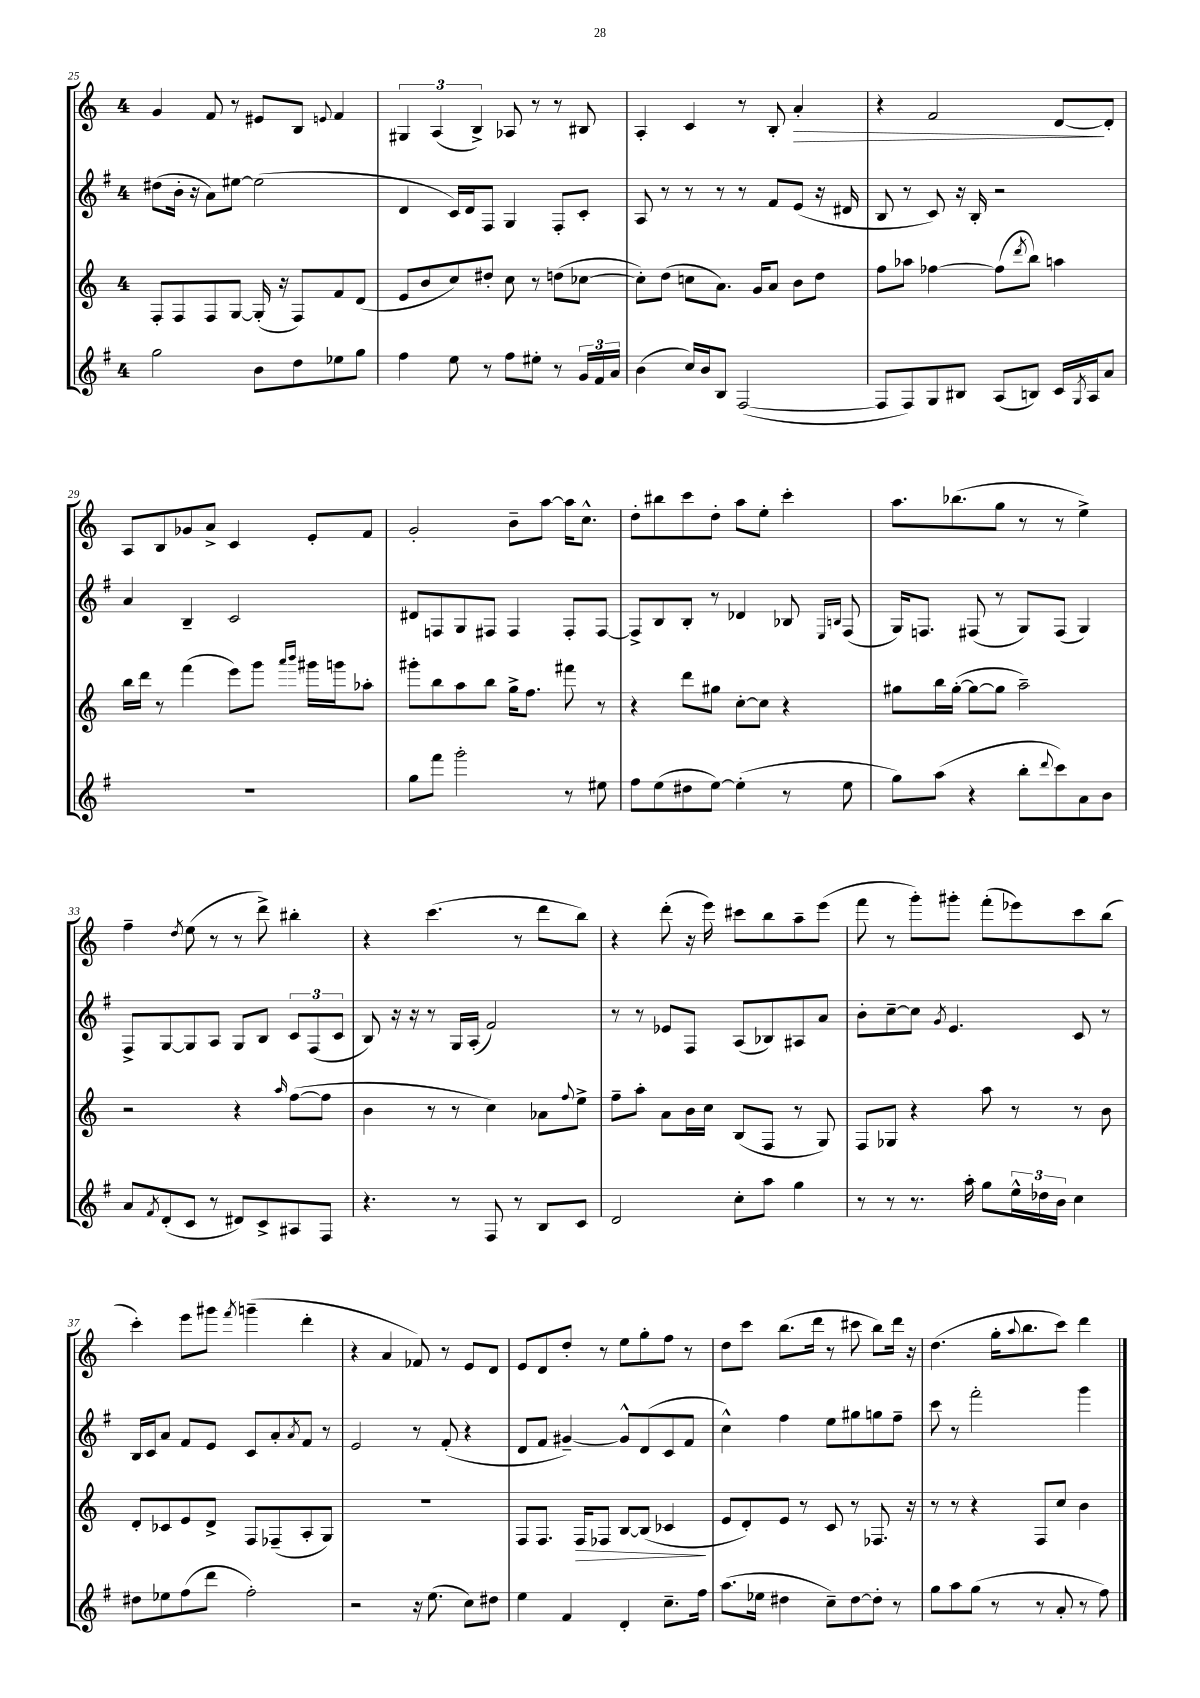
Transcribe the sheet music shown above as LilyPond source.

<<
\new StaffGroup <<
\new Staff = "s0" {
    \clef treble \key c \major \once \override Staff.TimeSignature.style = #'single-digit \time 4/4
    g'4 f'8 r8 eis'8 b8 \appoggiatura { e'8 } f'4 |
    \tuplet 3/2 { gis4 a4( b4->) } aes8 r8 r8 bis8 |
    a4-. c'4 r8 b8-. a'4-.\> |
    r4 f'2 d'8~\! d'8-. |
    a8 b8 ges'8 a'8-> c'4 e'8-. f'8 |
    g'2-. b'8-- a''8~ a''16 c''8.-^ |
    d''8-. bis''8 c'''8 d''8-. a''8 e''8-. c'''4-. |
    a''8. bes''8.( g''8 r8 r8 e''4->) |
    f''4-- \acciaccatura { d''8 } e''8( r8 r8 d'''8->) bis''4-. |
    r4 c'''4.( r8 d'''8 b''8) |
    r4 d'''8-.( r16 e'''16) cis'''8 b''8 a''8-- e'''8( |
    f'''8 r8 g'''8-.) gis'''8-. f'''8-.( ees'''8) c'''8 b''8( |
    c'''4-.) e'''8 gis'''8 \acciaccatura { f'''8 } g'''4--( d'''4-. |
    r4 a'4 fes'8) r8 e'8 d'8 |
    e'8 d'8 d''8-. r8 e''8 g''8-. f''8 r8 |
    d''8 c'''8 b''8.( d'''16 r8 cis'''8 b''8) d'''16 r16 |
    d''4.( g''16-. \appoggiatura { a''8 } b''8. c'''8) d'''4 \bar "|." |
}
\new Staff = "s1" {
    \clef treble \key g \major \once \override Staff.TimeSignature.style = #'single-digit \time 4/4
    dis''8( b'16-. r16 a'8) eis''8~ eis''2( |
    d'4 c'16) d'16 fis8 g4 fis8-. c'8-. |
    a8 r8 r8 r8 r8 fis'8 e'8( r16 dis'16 |
    b8 r8 c'8) r16 b16-. r2 |
    a'4 b4-- c'2 |
    dis'8 f8 g8 fis8 fis4 fis8-. fis8~ |
    fis8-> b8 b8-. r8 des'4 bes8 \grace { e16 b16 } fis8( |
    g16) f8. fis8( r8 g8) fis8( g4) |
    fis8-> g8~ g8 a8 g8 b8 \tuplet 3/2 { c'8 fis8( c'8 } |
    b8) r16 r16 r8 g16 a16-.( fis'2) |
    r8 r8 ees'8 fis8 a8( bes8) ais8 a'8 |
    b'8-. c''8~-- c''8 \acciaccatura { g'8 } e'4. c'8 r8 |
    b16 c'16 a'8 fis'8 e'8 c'8 a'8-. \acciaccatura { a'8 } fis'8 r8 |
    e'2 r8 fis'8-.( r4 |
    d'8 fis'8 gis'4~--) gis'8-^ d'8( c'8 fis'8 |
    c''4-^) fis''4 e''8 gis''8 g''8 fis''8-- |
    c'''8 r8 fis'''2-. g'''4 \bar "|." |
}
\new Staff = "s2" {
    \clef treble \key c \major \once \override Staff.TimeSignature.style = #'single-digit \time 4/4
    f8-. f8 f8 g8~ g16-.( r16 f8) f'8 d'8( |
    e'8 b'8 c''8) dis''8-. c''8 r8 d''8( ces''8~ |
    ces''8-.) d''8( c''8 a'8.) g'16 a'8 b'8 d''8 |
    f''8 aes''8 fes''4~ fes''8( \acciaccatura { d'''8 } b''8) a''4 |
    b''16 d'''16 r8 f'''4( e'''8) g'''8 \grace { a'''16 b'''16 } gis'''16 g'''16 aes''8-. |
    gis'''8-. b''8 a''8 b''8 g''16-> f''8. fis'''8 r8 |
    r4 d'''8 gis''8 c''8~-. c''8 r4 |
    gis''8 b''16 gis''16~-.( gis''8~ gis''8 a''2--) |
    r2 r4 \grace { a''16 } f''8~( f''8 |
    b'4 r8 r8 c''4) aes'8 \appoggiatura { f''8 } e''8-> |
    f''8-- a''8-. a'8 b'16 c''16 b8( f8 r8 g8) |
    f8 ges8 r4 a''8 r8 r8 b'8 |
    d'8-. ces'8 e'8 d'8-> f8 fes8--( a8-. g8) |
    R1 |
    f8 f8. f16\> fes8 b8~ b8( ces'4\! |
    e'8 d'8-.) e'8 r8 c'8 r8 fes8. r16 |
    r8 r8 r4 f8 c''8 b'4 \bar "|." |
}
\new Staff = "s3" {
    \clef treble \key g \major \once \override Staff.TimeSignature.style = #'single-digit \time 4/4
    g''2 b'8 d''8 ees''8 g''8 |
    fis''4 e''8 r8 fis''8 eis''8-. r8 \tuplet 3/2 { g'16 fis'16 a'16 } |
    b'4( c''16) b'16 b8 fis2~( |
    fis8 fis8) g8 bis8 a8( b8) c'16 \acciaccatura { g8 } a16 a'8 |
    R1 |
    g''8 fis'''8 g'''2-. r8 eis''8 |
    fis''8 e''8( dis''8 e''8~) e''4-.( r8 e''8 |
    g''8) a''8( r4 b''8-. \appoggiatura { d'''8 } c'''8) a'8 b'8 |
    a'8 \acciaccatura { fis'8 } d'8-.( c'8 r8 dis'8) c'8-> ais8 fis8 |
    r4. r8 fis8 r8 b8 c'8 |
    d'2 c''8-. a''8 g''4 |
    r8 r8 r8. a''16-. g''8 \tuplet 3/2 { e''16-^ des''16 b'16 } c''4 |
    dis''8 ees''8 fis''8( d'''8 fis''2-.) |
    r2 r16 e''8.( c''8) dis''8 |
    e''4 fis'4 d'4-. c''8.-- fis''16 |
    a''8.( ees''16 dis''4 c''8--) dis''8~ dis''8-. r8 |
    g''8 a''8 g''8( r8 r8 a'8-. r8 fis''8) \bar "|." |
}
>>
>>
\layout { \context { \Score currentBarNumber = #25 } }
